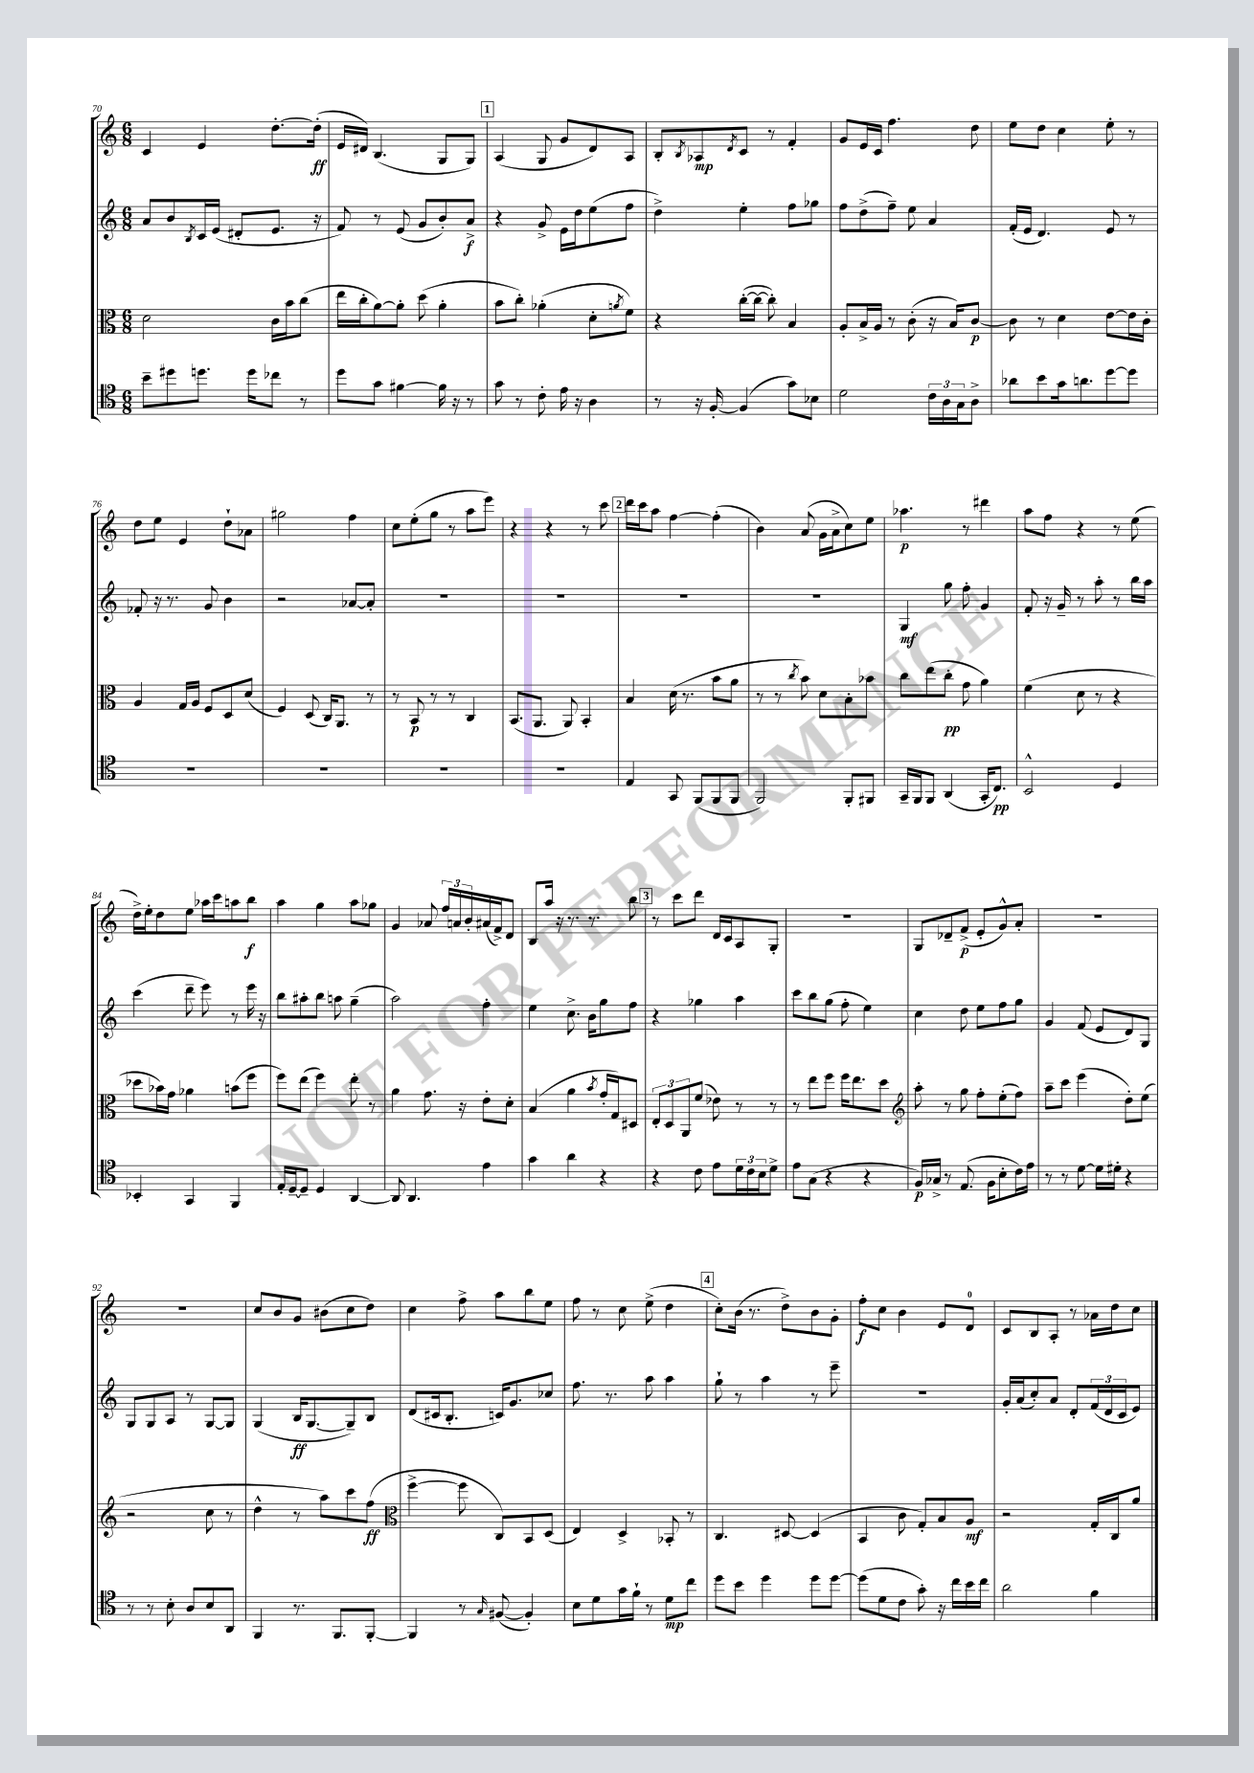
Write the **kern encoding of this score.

**kern	**kern	**kern	**kern
*staff4	*staff3	*staff2	*staff1
*clefC4	*clefC3	*clefG2	*clefG2
*k[]	*k[]	*k[]	*k[]
*M6/8	*M6/8	*M6/8	*M6/8
8b~\L	2d\	8a/L	4c/
8dd#\	.	8b/	.
.	.	8qB/	.
8.dd\J	.	16c/L	4e/
.	.	(16e/JJ	.
.	.	8d#'/L	.
16dd\LK	.	.	.
8cc-\J	16c\LL	8.e/J	[8.dd'\L
.	16b\J	.	.
8r	(8cc\J	.	.
.	.	16r	(16dd'\]Jk
=	=	=	=
8dd\L	16ee\LL	8f/)	16e/LL
.	16cc'\J	.	16d#/JJ)
8g\J	[8a\)	8r	(4.B/
[4f#\	8a'\]J	(8e/	.
.	(8dd\	8g/L	.
16f#\]	4a'\	8b'/)	8G/L
16r	.	.	.
8r	.	8a^/J	8G/J)
=	=	=	=
8g\	8b\L	4r	(4A/
8r	8cc'\J)	.	.
8c'\	(4a-'\	8g^/	8G/
16e\	.	16e\LL	8g/L
16r	.	16dd\J	.
4A\	8d'\L	(8ee\	8d/)
.	8qa/	.	.
.	8f\J)	8ff\J	8A/J
=	=	=	=
8r	4r	4dd^\)	8B'/L
.	.	.	8qB/
16r	.	.	8A-/
[16F'/	.	.	.
.	.	.	8qd/
(4F/]	([16cc'\LL	4ee'\	8c/J
.	16cc\_JJ	.	.
.	8cc'\])	.	8r
8g\L)	4B/	8ff\L	4f'/
8B-\J	.	8gg-\J	.
=	=	=	=
2d\	8A'/L	8ff\L	8g/L
.	16B^/L	(8dd^\	16e/L
.	16A/JJ	.	16c/JJ
.	8r	8ff~\J)	4.ff\
.	(8c'\	8ee\	.
24c\LL	16r	4a/	.
24A\	.	.	.
.	16B/LK)	.	.
24G\J	.	.	.
8A^\J	[8c/J	.	8dd\
=	=	=	=
8a-\L	8c\]	(16f'/LL	8ee\L
.	.	16e/JJ	.
8b\	8r	4.d/)	8dd\J
16g\k	4d\	.	4cc\
8.a\	.	.	.
[8dd\	[8e\L	8e/	8ee'\
8dd\]J	16e\]L	8r	8r
.	16c'\JJ	.	.
=	=	=	=
2.r	4A/	8f-'/	8dd\L
.	.	16r	8ee\J
.	.	8.r	.
.	16G/LL	.	4e/
.	16A/JJ	.	.
.	8F/L	8g/	.
.	8D/	4b\	8dd`\L
.	(8d/J	.	8a-\J
=	=	=	=
2.r	4F/)	2r	2gg#\
.	(8D/	.	.
.	16C/LK)	.	.
.	8.AA/J	.	.
.	.	[8a-/L	4ff\
.	8r	8a-'/]J	.
=	=	=	=
2.r	8r	2.r	8cc\L
.	8BB/	.	(8ee'\
.	8r	.	8gg\J
.	8r	.	8r
.	4C/	.	8aa\L
.	.	.	8eee\J)
=	=	=	=
2.r	(8.BB/L	2.r	4r
.	8.AA/J	.	.
.	.	.	4r
.	8AA/)	.	.
.	4BB'/	.	8r
.	.	.	8ccc\
=	=	=	=
4E/	4B/	2.r	16ddd\LL
.	.	.	16ccc\J
.	.	.	8aa\J
8GG/	(16d\	.	[4ff\
.	8.r	.	.
(8FF/L	.	.	.
8FF/	8b\L	.	(4ff'\]
8FF/J	8a\J	.	.
=	=	=	=
2FF/)	8r	2.r	4b\)
.	8r	.	.
.	8qcc/	.	.
.	8b\)	.	(8a/
.	8d\L	.	16g\LL
.	.	.	16a^\J
8FF'/L	8B'\	.	8cc\)
8FF#/J	8b-\J	.	8ee\J
=	=	=	=
16GG~/LL	8cc\L	4G/	4.aa-\
16FF/J	.	.	.
8FF/J	(8ee\	.	.
(4AA/	8cc'\J	8gg\	.
.	8g\	8ff'\	8r
16GG'/LK	4a\)	4g/	4ddd#\
8.C/J)	.	.	.
=	=	=	=
2BB^^/	(4f\	8f'/	8aa\L
.	.	16r	8ff\J
.	.	16g~/	.
.	8d\	8r	4r
.	8r	8aa'\	.
4D/	4r	8r	8r
.	.	16bb\LL	(8ee\
.	.	16aa\JJ	.
=	=	=	=
4BB-'/	8dd-\L	(4ccc\	16dd^\LL)
.	.	.	16ee'\J
.	16b-\L)	.	8dd\
.	16g\JJ	.	.
4GG/	4a-\	8ddd~\	8ee\J
.	.	8eee\)	16aa-\LL
.	.	.	16ccc\J
4FF/	(8b\L	8r	8aa\
.	8ff\J	16eee\	8bb\J
.	.	16r	.
=	=	=	=
16E'/LL	8ff\L)	8bb\L	4aa\
[16D~/J	.	.	.
8D~/]J	(8ee\J	8aa#'\	.
4D/	4ff\)	8bb\J	4gg\
.	.	8aa\	.
[4AA/	8ee'\	(4gg~\	8aa\L
.	8r	.	8gg-\J
=	=	=	=
8AA/]	4a\	2aa\)	4g/
4.AA/	.	.	.
.	8.g\	.	8a-/
.	.	.	24ff/LL
.	.	.	24a/
.	16r	.	.
.	.	.	24b'/
4e\	8e'\L	4ff'\	(16a#/
.	.	.	16f^/J)
.	8d'\J	.	8d/J
=	=	=	=
4g\	(4B/	4ee\	8B/L
.	.	.	16aa/Jk
.	.	.	16r
4a\	4a\	8.cc^\	8.r
.	.	16b\LK	8.r
.	8qb/	.	.
4r	16g'/LL	8gg\	.
.	16G/J)	.	.
.	8D#/J	8ff\J	8bb\
=	=	=	=
4r	12E'/L	4r	8r
.	12D/	.	.
.	.	.	8ccc\L
.	12AA/	.	.
8c\	(8f/J	4gg-\	8ddd\J
8e\L	8e-\)	.	16d/LL
.	.	.	16c/J
24d\L	8r	4aa\	8A/
24c\	.	.	.
24B\J	.	.	.
8d^\J	8r	.	8G'/J
=	=	=	=
8e\L	8r	8ccc\L	2.r
(8G\J	8ee\L	8bb\	.
4r	8ff\J	(8gg\J	.
.	16ff\LK	8ff'\	.
.	8.ee\	.	.
4r	.	4ee\)	.
.	8dd\J	.	.
=	=	=	=
*	*clefG2	*	*
16F/LL)	8aa'\	4cc\	8G/L
16G-^/JJ	.	.	.
8r	8r	.	8d-~/
(8.E/	8gg\	8dd\	(8f^/J
.	8ff'\L	8ee\L	8e'/L
16F\LK	.	.	.
8B'\	(8ee'\	8ff\	8g^^/)
16c\L)	8ff\J)	8gg\J	8a'/J
16e\JJ	.	.	.
=	=	=	=
8r	8aa~\L	4g/	2.r
8r	8ccc\J	.	.
[8d\	(4eee\	(8f/	.
16d\]LL	.	8e/L	.
16d#'\JJ	.	.	.
4r	8dd'\L)	8d/)	.
.	(8ee\J	8G/J	.
=	=	=	=
8r	2r	8G/L	2.r
8r	.	8G/	.
8B'\	.	8A/J	.
8A/L	.	8r	.
8B/	8cc\	[8G/L	.
8AA/J	8r	8G/]J	.
=	=	=	=
4FF/	4dd^^\	(4G/	8cc/L
.	.	.	8b/
8.r	8r	16B/LK	8g/J
.	.	[8.G/	.
.	8aa\L)	.	(8b#\L
8.FF/L	.	.	.
.	8ccc\	8G~/])	8cc\
[8FF'/J	(8ff\J	8B/J	8dd\J)
=	=	=	=
*	*clefC3	*	*
4FF/]	[4ff^\	(8d/L	4cc\
.	.	16c#/k	.
.	.	8.B'/J	.
8r	8ff\]	.	8ff^\
16qqG/	.	.	.
([8F#/	8C/L)	16c/LK)	8aa\L
.	.	8.g/	.
4F#'/])	8BB/	.	8bb\
.	(8D/J	8cc-/J	8ee\J
=	=	=	=
8B\L	4E/)	8.ff\	8ff\
8d\	.	.	8r
.	.	8.r	.
16g\L	4D^/	.	8cc\
16f`\JJ	.	.	.
8r	.	8aa\	(8ee^\
8d\L	8BB-'/	4aa\	4dd\
8cc\J	8r	.	.
=	=	=	=
8dd\L	4.C/	8gg`\	8cc'\L)
8b\J	.	8r	(16b\Jk
.	.	.	8.r
4dd\	.	4aa\	.
.	[8D#/	.	8dd^\L)
8dd\L	(4D#/]	8r	8b\
[8dd\J	.	8eee~\	8g'\J
=	=	=	=
(8dd\]L	4BB/	2.r	8ff'\L
8d\	.	.	8cc\J
8c\J	8c\	.	4b\
8g'\)	8G'/L)	.	.
16r	8B/	.	8e/L
16cc\LL	.	.	.
16b\	8A/J	.	8d/J
16cc\JJ	.	.	.
=	=	=	=
2a\	2r	16g'/LL	8c/L
.	.	(16a/J	.
.	.	8cc'/)	8B/
.	.	8a/J	8A'/J
.	.	8d'/L	8r
4f\	16G'/LL	(24f/L	16a-\LL
.	.	24d/	.
.	16C/J	.	16dd\J
.	.	24c/J	.
.	8a/J	8e/J)	8cc\J
==	==	==	==
*-	*-	*-	*-
